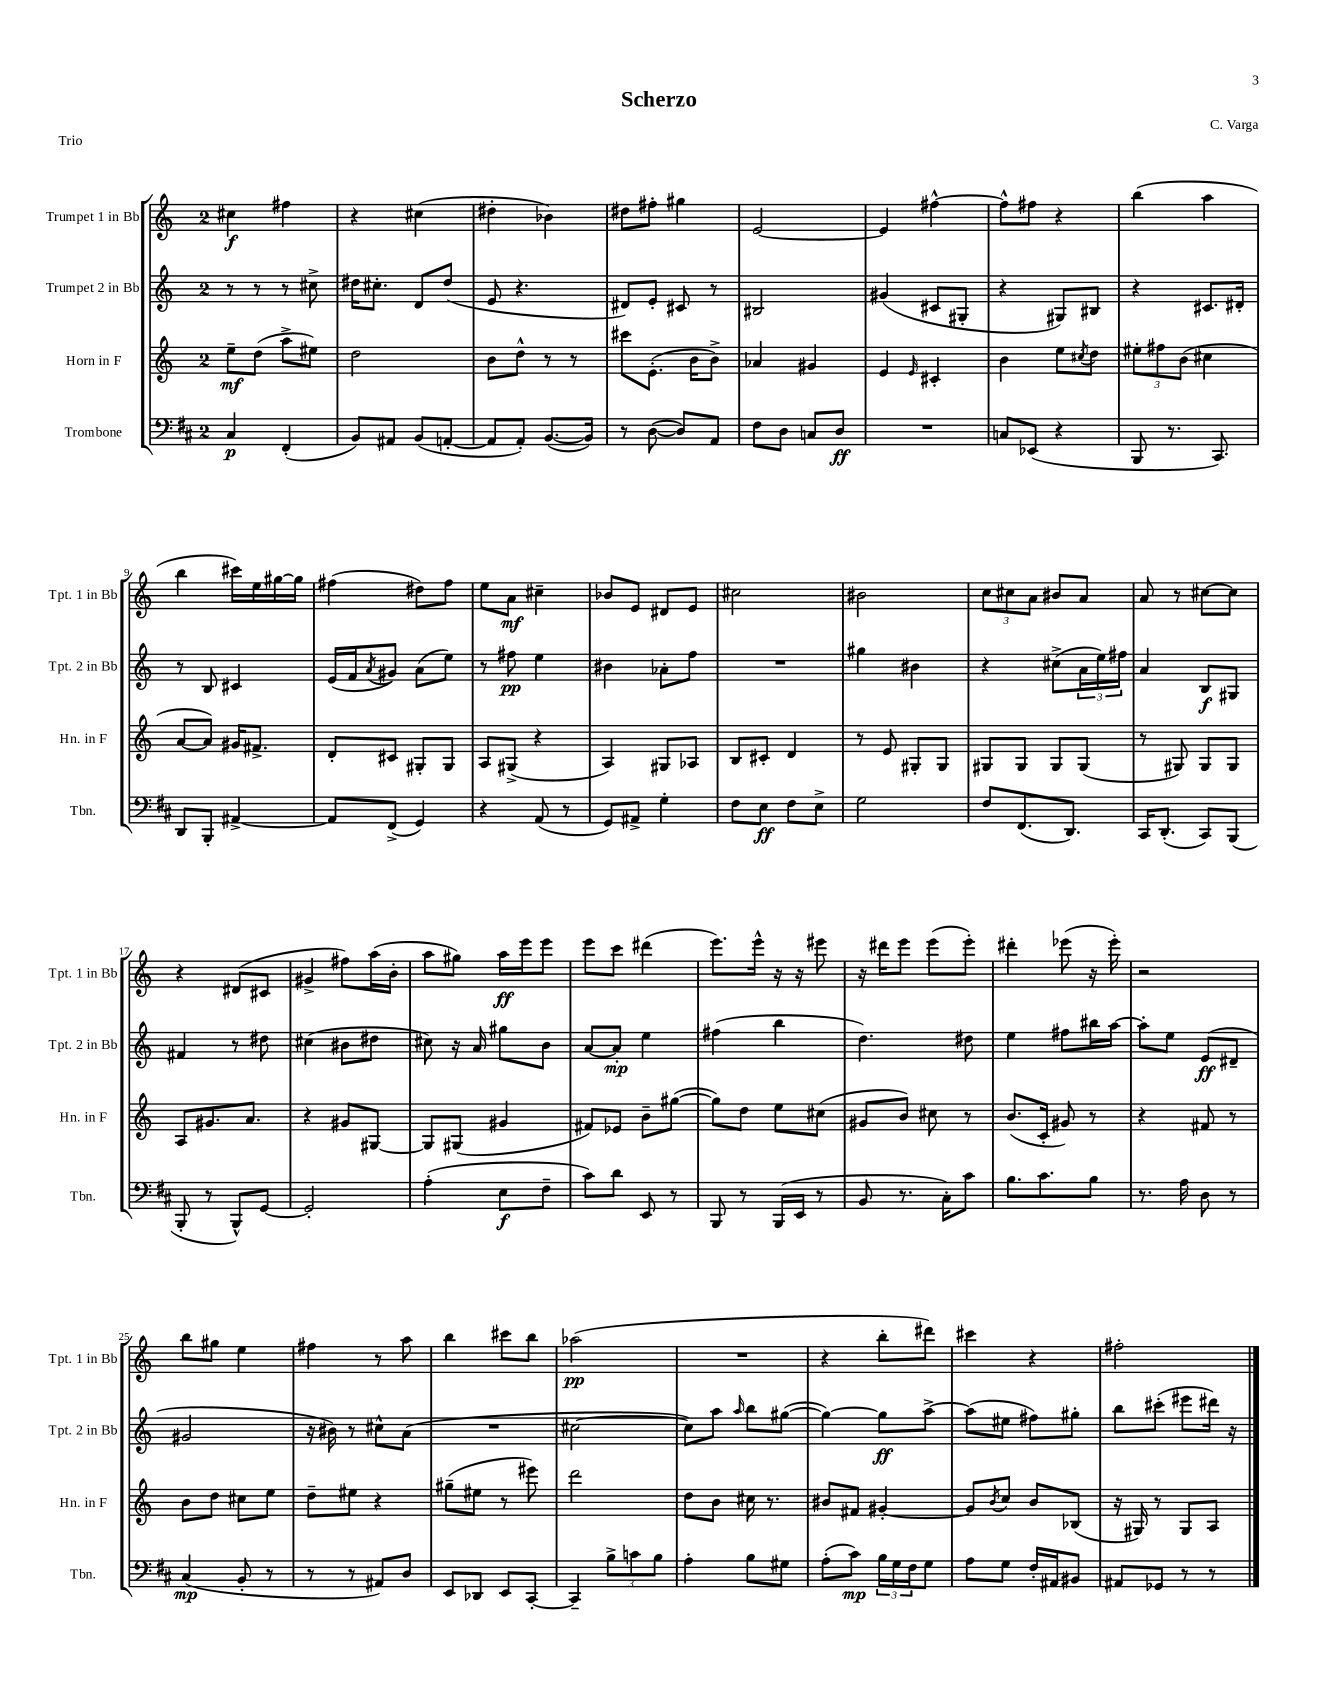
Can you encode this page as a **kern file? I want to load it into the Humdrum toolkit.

**kern	**dynam	**kern	**dynam	**kern	**dynam	**kern	**dynam
*part4	*part4	*part3	*part3	*part2	*part2	*part1	*part1
*staff4	*staff4	*staff3	*staff3	*staff2	*staff2	*staff1	*staff1
*I"Trombone	*	*I"Horn in F	*	*I"Trumpet 2 in Bb	*	*I"Trumpet 1 in Bb	*
*I'Tbn.	*	*I'Hn. in F	*	*I'Tpt. 2 in Bb	*	*I'Tpt. 1 in Bb	*
*clefF4	*	*clefG2	*	*clefG2	*	*clefG2	*
*k[f#c#]	*	*k[]	*	*k[]	*	*k[]	*
*M2/4	*	*M2/4	*	*M2/4	*	*M2/4	*
=1	=1	=1	=1	=1	=1	=1	=1
4C#/	p	8ee~\L	mf	8r	.	4cc#X\	f
.	.	(8dd\J	.	8r	.	.	.
(4FF#'/	.	8aa^\L	.	8r	.	4ff#X\	.
.	.	8ee#X\J)	.	8cc#X^\	.	.	.
=2	=2	=2	=2	=2	=2	=2	=2
8BB/L)	.	2dd\	.	16dd#X\KL	.	4r	.
.	.	.	.	8.cc#X'\J	.	.	.
8AA#X/J	.	.	.	.	.	.	.
(8BB/L	.	.	.	8d/L	.	(4cc#X\	.
[8AAn'/J	.	.	.	(8dd#/J	.	.	.
=3	=3	=3	=3	=3	=3	=3	=3
8AA/L]	.	8b\L	.	8e/	.	4dd#X'\	.
8AA'/J)	.	8dd^^\J	.	4.r	.	.	.
([8.BB/L	.	8r	.	.	.	4b-X\)	.
.	.	8r	.	.	.	.	.
16BB/Jk])	.	.	.	.	.	.	.
=4	=4	=4	=4	=4	=4	=4	=4
8r	.	8ccc#X\L	.	8d#X/L)	.	8dd#X\L	.
([8D\	.	(8.e'\J	.	8e'/J	.	8ff#X'\J	.
8D/L])	.	.	.	8c#X/	.	4gg#X\	.
.	.	16b\KL	.	.	.	.	.
8AA/J	.	8b^\J)	.	8r	.	.	.
=5	=5	=5	=5	=5	=5	=5	=5
8F#\L	.	4a-X/	.	2B#X/	.	[2e/	.
8D\J	.	.	.	.	.	.	.
8Cn/L	.	4g#X/	.	.	.	.	.
8D/J	ff	.	.	.	.	.	.
=6	=6	=6	=6	=6	=6	=6	=6
2r	.	4e/	.	(4g#X/	.	4e/]	.
.	.	16qqe/	.	.	.	.	.
.	.	4c#X'/	.	8c#X/L	.	[4ff#X^^\	.
.	.	.	.	8G#X'/J	.	.	.
=7	=7	=7	=7	=7	=7	=7	=7
8Cn/L	.	4b\	.	4r	.	8ff#^^\L]	.
(8EE-X/J	.	.	.	.	.	8ff#X\J	.
4r	.	8ee\L	.	8G#X/L)	.	4r	.
.	.	8qcc#X/	.	.	.	.	.
.	.	8dd\J	.	8B#X/J	.	.	.
=8	=8	=8	=8	=8	=8	=8	=8
8BBB/	.	12ee#X'\L	.	4r	.	(4bb\	.
.	.	12ff#X\	.	.	.	.	.
8.r	.	.	.	.	.	.	.
.	.	(12b\J	.	.	.	.	.
.	.	4cc#X\	.	8.c#X/L	.	4aa\	.
8.CC#/)	.	.	.	.	.	.	.
.	.	.	.	16d#X'/Jk	.	.	.
!!LO:LB:g=z
=9	=9	=9	=9	=9	=9	=9	=9
8DD/L	.	[8a/L	.	8r	.	4bb\	.
8BBB'/J	.	8a/J])	.	8B/	.	.	.
[4AA#X^/	.	16g#X/KL	.	4c#X/	.	16ccc#X\LL)	.
.	.	8.f#X^/J	.	.	.	16ee\	.
.	.	.	.	.	.	[16gg#X\	.
.	.	.	.	.	.	16gg#\JJ]	.
=10	=10	=10	=10	=10	=10	=10	=10
8AA#/L]	.	8d'/L	.	(16e/LL	.	(4ff#X\	.
.	.	.	.	16f/J	.	.	.
.	.	.	.	8qa/	.	.	.
(8FF#^/J	.	8c#X/J	.	8g#X/J)	.	.	.
4GG/)	.	8G#X'/L	.	(8a\L	.	8dd#X\L)	.
.	.	8G#/J	.	8ee\J)	.	8ff#\J	.
=11	=11	=11	=11	=11	=11	=11	=11
4r	.	8A/L	.	8r	.	8ee\L	.
.	.	(8G#X^/J	.	8ff#X\	pp	8a\J	mf
(8AA/	.	4r	.	4ee\	.	4cc#X~\	.
8r	.	.	.	.	.	.	.
=12	=12	=12	=12	=12	=12	=12	=12
8GG/L)	.	4A/)	.	4b#X\	.	8b-X/L	.
8AA#X^/J	.	.	.	.	.	8e/J	.
4G'\	.	8G#X/L	.	8a-X'\L	.	8d#X/L	.
.	.	8A-X/J	.	8ff\J	.	8e/J	.
=13	=13	=13	=13	=13	=13	=13	=13
8F#\L	.	8B/L	.	2r	.	2cc#X\	.
8E\J	ff	8c#X'/J	.	.	.	.	.
8F#\L	.	4d/	.	.	.	.	.
8E^\J	.	.	.	.	.	.	.
=14	=14	=14	=14	=14	=14	=14	=14
2G\	.	8r	.	4gg#X\	.	2b#X\	.
.	.	8e/	.	.	.	.	.
.	.	8G#X'/L	.	4b#X\	.	.	.
.	.	8G#/J	.	.	.	.	.
=15	=15	=15	=15	=15	=15	=15	=15
8F#/L	.	8G#X/L	.	4r	.	12cc\L	.
.	.	.	.	.	.	12cc#X\	.
(8.FF#/	.	8G#/J	.	.	.	.	.
.	.	.	.	.	.	12a\J	.
.	.	8G#/L	.	(8cc#X^\L	.	8b#X/L	.
8.DD/J)	.	.	.	.	.	.	.
.	.	(8G#/J	.	24a\L	.	8a/J	.
.	.	.	.	24ee\)	.	.	.
.	.	.	.	24ff#X\JJ	.	.	.
=16	=16	=16	=16	=16	=16	=16	=16
16CC#/KL	.	8r	.	4a/	.	8a/	.
(8.DD'/J	.	.	.	.	.	.	.
.	.	8G#X/)	.	.	.	8r	.
8CC#/L)	.	8G#/L	.	8B/L	f	[8cc#X\L	.
(8BBB/J	.	8G#/J	.	8G#X/J	.	8cc#\J]	.
!!LO:LB:g=z
=17	=17	=17	=17	=17	=17	=17	=17
8BBB'/	.	8A/L	.	4f#X/	.	4r	.
8r	.	8.g#X/	.	.	.	.	.
8BBB^^/L)	.	.	.	8r	.	(8d#X/L	.
.	.	8.a/J	.	.	.	.	.
[8GG/J	.	.	.	8dd#X\	.	8c#X/J	.
=18	=18	=18	=18	=18	=18	=18	=18
2GG'/]	.	4r	.	(4cc#X\	.	4g#X^/	.
.	.	8g#X/L	.	8b#X\L	.	8ff#X\L)	.
.	.	[8G#X/J	.	8dd#X\J	.	(16aa\L	.
.	.	.	.	.	.	16b'\JJ	.
=19	=19	=19	=19	=19	=19	=19	=19
(4A'\	.	8G#/L]	.	8cc#X\)	.	8aa\L	.
.	.	(8G#X/J	.	16r	.	8gg#X\J)	.
.	.	.	.	16a/	.	.	.
8E\L	f	4g#X/	.	8gg#X\L	.	16aa\LL	ff
.	.	.	.	.	.	16eee\J	.
8F#~\J	.	.	.	8b\J	.	8eee\J	.
=20	=20	=20	=20	=20	=20	=20	=20
8c#\L)	.	8f#X/L)	.	[8a/L	.	8eee\L	.
8d\J	.	8e-X/J	.	8a'/J]	mp	8ccc\J	.
8EE/	.	8b~\L	.	4ee\	.	(4ddd#X\	.
8r	.	([8gg#X\J	.	.	.	.	.
=21	=21	=21	=21	=21	=21	=21	=21
8BBB/	.	8gg#\L])	.	(4ff#X\	.	8.eee\L)	.
8r	.	8dd\J	.	.	.	.	.
.	.	.	.	.	.	16eee^^\Jk	.
(16BBB/LL	.	8ee\L	.	4bb\	.	16r	.
16EE/JJ	.	.	.	.	.	16r	.
8r	.	(8cc#X\J	.	.	.	8eee#X\	.
=22	=22	=22	=22	=22	=22	=22	=22
8BB/	.	8g#X/L	.	4.dd\)	.	16r	.
.	.	.	.	.	.	16ddd#X\KL	.
8.r	.	8b/J)	.	.	.	8eee\J	.
.	.	8cc#X\	.	.	.	(8eee\L	.
16C#'\KL)	.	.	.	.	.	.	.
8c#\J	.	8r	.	8dd#X\	.	8eee'\J)	.
=23	=23	=23	=23	=23	=23	=23	=23
8.B\L	.	(8.b/L	.	4ee\	.	4ddd#X'\	.
8.c#\	.	16c'/Jk	.	.	.	.	.
.	.	8g#X/)	.	8ff#X\L	.	(8eee-X\	.
8B\J	.	8r	.	16bb#X\L	.	16r	.
.	.	.	.	[16aa\JJ	.	16eee-'\)	.
=24	=24	=24	=24	=24	=24	=24	=24
8.r	.	4r	.	8aa'\L]	.	2r	.
.	.	.	.	8ee\J	.	.	.
16A\	.	.	.	.	.	.	.
8D\	.	8f#X/	.	(8e/L	ff	.	.
8r	.	8r	.	8d#X~/J	.	.	.
!!LO:LB:g=z
=25	=25	=25	=25	=25	=25	=25	=25
(4C#/	mp	8b\L	.	2g#X/	.	8bb\L	.
.	.	8dd\J	.	.	.	8gg#X\J	.
8BB'/	.	8cc#X\L	.	.	.	4ee\	.
8r	.	8ee\J	.	.	.	.	.
=26	=26	=26	=26	=26	=26	=26	=26
8r	.	8dd~\L	.	16r	.	4ff#X\	.
.	.	.	.	16b#X\)	.	.	.
8r	.	8ee#X\J	.	8r	.	.	.
8AA#X/L)	.	4r	.	8cc#X^^\L	.	8r	.
8D/J	.	.	.	(8a\J	.	8aa\	.
=27	=27	=27	=27	=27	=27	=27	=27
8EE/L	.	(8gg#X~\L	.	2r	.	4bb\	.
8DD-X/J	.	8ee#X\J	.	.	.	.	.
8EE/L	.	8r	.	.	.	8ccc#X\L	.
[8CC#'/J	.	8eee#X\)	.	.	.	8bb\J	.
=28	=28	=28	=28	=28	=28	=28	=28
4CC#~/]	.	2ddd\	.	[2cc#X\	.	(2aa-X\	pp
12B^\L	.	.	.	.	.	.	.
12cn\	.	.	.	.	.	.	.
12B\J	.	.	.	.	.	.	.
=29	=29	=29	=29	=29	=29	=29	=29
4A'\	.	8dd\L	.	8cc#\L])	.	2r	.
.	.	8b\J	.	8aa\J	.	.	.
.	.	.	.	16qqaa/	.	.	.
8B\L	.	16cc#X\	.	8bb\L	.	.	.
.	.	8.r	.	.	.	.	.
8G#X\J	.	.	.	([8gg#X\J	.	.	.
=30	=30	=30	=30	=30	=30	=30	=30
(8A'\L	.	8b#X/L	.	4gg#\_)	.	4r	.
8c#\J)	mp	8f#X/J	.	.	.	.	.
24B\LL	.	[4g#X'/	.	8gg#\L]	ff	8bb'\L	.
24G\	.	.	.	.	.	.	.
24F#\J	.	.	.	.	.	.	.
8G\J	.	.	.	[8aa^\J	.	8ddd#X\J)	.
=31	=31	=31	=31	=31	=31	=31	=31
8A\L	.	8g#/L]	.	(8aa\L]	.	4ccc#X\	.
.	.	8qb/	.	.	.	.	.
8G\J	.	8cc/J	.	8ee#X\J	.	.	.
16F#'/LL	.	8b/L	.	8ff#X\L)	.	4r	.
16AA#X/J	.	.	.	.	.	.	.
8BB#X/J	.	(8B-X/J	.	8gg#X'\J	.	.	.
=32	=32	=32	=32	=32	=32	=32	=32
8AA#X/L	.	16r	.	8bb\L	.	2ff#X'\	.
.	.	16G#X/)	.	.	.	.	.
8GG-X/J	.	8r	.	(8ccc#X'\J	.	.	.
8r	.	8G#/L	.	8eee#X\L	.	.	.
8r	.	8A/J	.	16ddd#X\Jk)	.	.	.
.	.	.	.	16r	.	.	.
==	==	==	==	==	==	==	==
*-	*-	*-	*-	*-	*-	*-	*-
